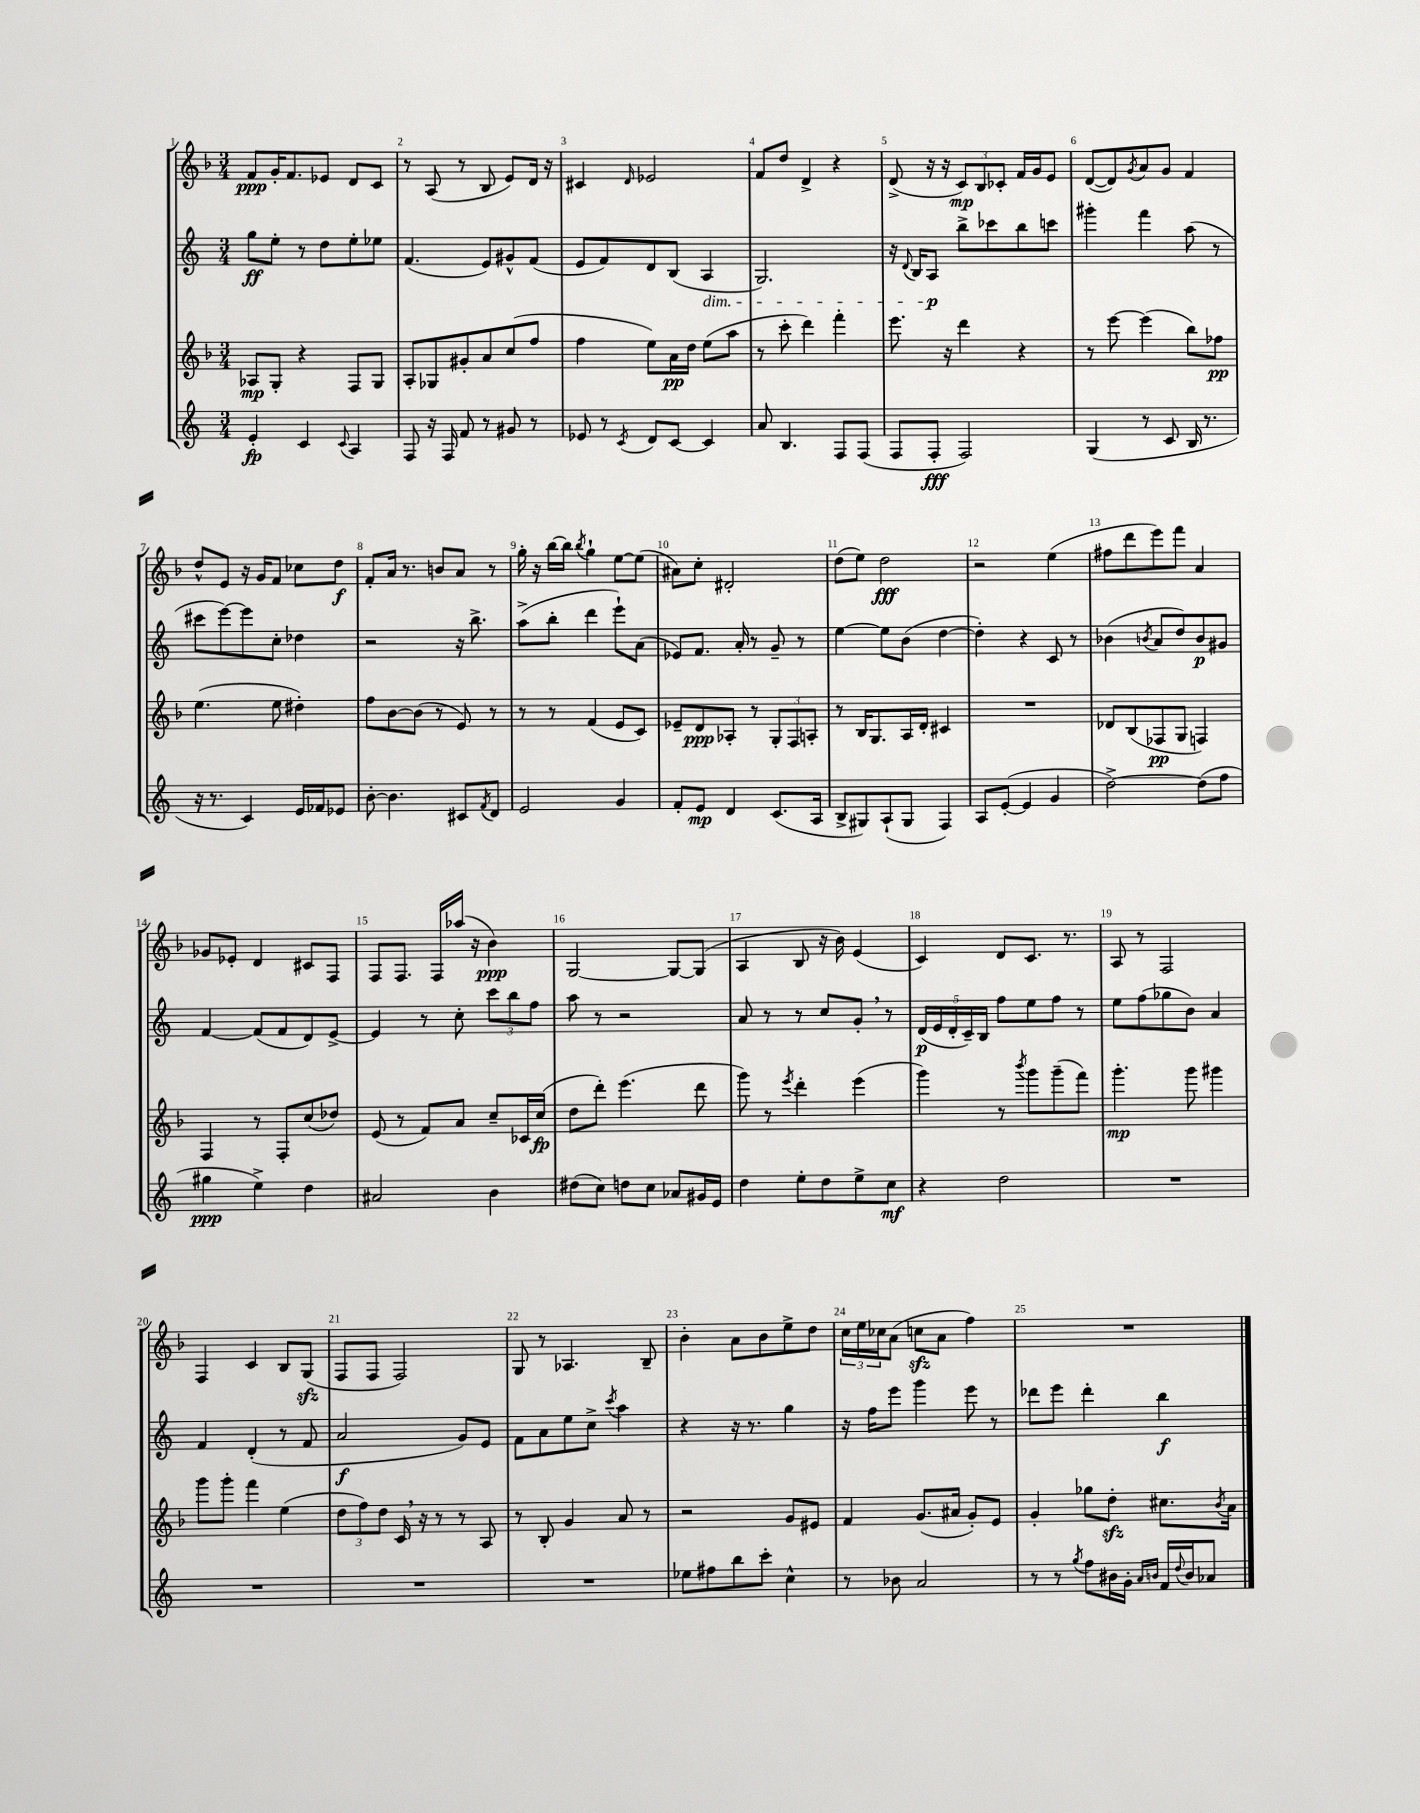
<<
\new StaffGroup <<
\new Staff = "s0" {
    \clef treble \key f \major \numericTimeSignature \time 3/4
    f'8\ppp g'16-. f'8. ees'8 d'8 c'8 |
    r8 a8( r8 bes8 e'8) d'16 r16 |
    cis'4 \grace { d'16 } ees'2 |
    f'8 d''8 d'4-> r4 |
    d'8->( r16 r16 \tuplet 3/2 { c'8\mp) bes8 ces'8-. } f'16 g'16 e'8 |
    d'8~( d'8) \acciaccatura { g'8 } a'8 g'8 f'4 |
    d''8-^ e'8 r16 g'16 f'8 ces''8 d''8\f |
    f'8-. a'16 r8. b'8 a'8 r8 |
    g''16-. r16 bes''16~ bes''16 \acciaccatura { bes''8 } g''4-! e''8~ e''8( |
    ais'8) c''8-. dis'2-. |
    d''8( e''8) d''2\fff |
    r2 e''4( |
    fis''8 d'''8 e'''8) f'''8 a'4 |
    ges'8 ees'8-. d'4 cis'8 f8 |
    f8 f8. f16 aes''16( r16 bes'4\ppp) |
    g2~ g8~ g8( |
    a4 bes8 r16 bes'16) e'4( |
    c'4) d'8 c'8. r8. |
    a8 r8 f2 |
    f4 c'4 bes8 g8\sfz( |
    f8 f8 f2) |
    g8 r8 aes4. bes8-- |
    bes'4-. a'8 bes'8 e''8-> d''8 |
    \tuplet 3/2 { c''16 e''16 ces''16 } a'8( c''8\sfz a'8 f''4) |
    R2. \bar "|." |
}
\new Staff = "s1" {
    \clef treble \key c \major \numericTimeSignature \time 3/4
    g''8\ff e''8-. r8 d''8 e''8-. ees''8 |
    f'4.( e'8) gis'8-^ f'8( |
    e'8 f'8) d'8 b8( a4\dim |
    g2.) |
    r16 \appoggiatura { d'8 } b16 a8\p\! b''8-> ces'''8 b''8 c'''8 |
    gis'''4-. f'''4 a''8( r8 |
    cis'''8 e'''8~) e'''8 c''8-. des''4 |
    r2 r16 b''8.-> |
    a''8->( b''8-. d'''4 e'''8-!) a'8( |
    ees'8) f'8. a'16-. r8 g'8-- r8 |
    e''4~ e''8 b'8( d''4~ |
    d''4-.) r4 c'8 r8 |
    bes'4( \acciaccatura { b'8 } a'8 d''8) b'8\p gis'8 |
    f'4~ f'8( f'8 d'8) e'8~-> |
    e'4 r8 c''8-. \tuplet 3/2 { c'''8 b''8 f''8 } |
    a''8 r8 r2 |
    a'8 r8 r8 c''8 g'8-. \breathe r8 |
    \tuplet 5/4 { d'16\p( e'16 d'16-. c'16--) b16 } f''8 e''8 f''8 r8 |
    e''8 f''8( ges''8 b'8) a'4 |
    f'4 d'4-.( r8 f'8 |
    a'2\f g'8) e'8 |
    f'8 a'8 e''8 c''8-> \acciaccatura { c'''8 } a''4 |
    r4 r16 r8. g''4 |
    r16 f''16 e'''8 g'''4 e'''8 r8 |
    des'''8 e'''8 des'''4-. b''4\f \bar "|." |
}
\new Staff = "s2" {
    \clef treble \key f \major \numericTimeSignature \time 3/4
    aes8\mp g8-. r4 f8 g8 |
    a8-. ges8 gis'8-. a'8 c''8( f''8 |
    f''4 e''8) a'16\pp d''16 e''8( a''8 |
    r8 c'''8-. d'''4) f'''4-. |
    e'''8. r16 d'''4 r4 |
    r8 e'''8~ e'''4( bes''8) fes''8\pp |
    e''4.( e''8 dis''4-.) |
    f''8 bes'8~ bes'8( r8 e'8) r8 |
    r8 r8 f'4( e'8 c'8) |
    ees'8-- d'8\ppp aes8-. r8 \tuplet 3/2 { g8-. f8 a8-. } |
    r8 bes16 g8. a16 d'16-. cis'4 |
    R2. |
    des'8 bes8( fes8\pp g8 f4) |
    f4 r8 f8-. c''8( des''8) |
    e'8( r8 f'8) a'8 c''8-- ces'16 c''16\fp( |
    d''8 d'''8-.) e'''4.( d'''8 |
    g'''8) r8 \acciaccatura { e'''8 } d'''4-. e'''4( |
    g'''4) r8 \acciaccatura { bes'''8 } g'''8 g'''8--( f'''8) |
    g'''4.-.\mp g'''8 gis'''4 |
    g'''8 g'''8-. f'''4 e''4( |
    \tuplet 3/2 { d''8 f''8) d''8 } c'16 \breathe r16 r8 r8 a8 |
    r8 bes8-. g'4 a'8 r8 |
    r2 g'8 eis'8 |
    f'4 g'8.( ais'16 g'8-.) e'8 |
    g'4-. ges''8 d''8-.\sfz cis''8. \acciaccatura { bes'8 } a'16 \bar "|." |
}
\new Staff = "s3" {
    \clef treble \key c \major \numericTimeSignature \time 3/4
    e'4-.\fp c'4 \appoggiatura { c'8 } a4 |
    f8 r16 f16 f'8 r8 gis'8 r8 |
    ees'8 r8 \acciaccatura { c'8 } d'8 c'8~ c'4 |
    a'8 b4. f8 f8( |
    f8 f8-.\fff f2) |
    g4( r8 c'8 b16 r8. |
    r16 r8. c'4) e'16 fes'16 ees'8 |
    b'8~-. b'4. cis'8 \acciaccatura { f'8 } d'8 |
    e'2 g'4 |
    f'8-. e'8\mp d'4 c'8.( a16 |
    b8-> gis8) a8-!( gis8 f4) |
    a8 e'8~-.( e'4 g'4 |
    d''2~->) d''8( f''8 |
    gis''4\ppp e''4->) d''4 |
    ais'2 b'4 |
    dis''8( c''8) d''8 c''8 aes'8 gis'16 e'16 |
    d''4 e''8-. d''8 e''8-> c''8\mf |
    r4 d''2 |
    R2. |
    R2. |
    R2. |
    R2. |
    ees''8 fis''8 b''8 c'''8-. c''4-^ |
    r8 bes'8 a'2 |
    r8 r8 \acciaccatura { g''8 } f''8 bis'16 g'16-. \grace { a'16 b'16 } f'16 \appoggiatura { d''8 } b'16 aes'8 \bar "|." |
}
>>
>>
\layout { \context { \Score \override BarNumber.break-visibility = ##(#f #t #t) barNumberVisibility = #all-bar-numbers-visible } }
